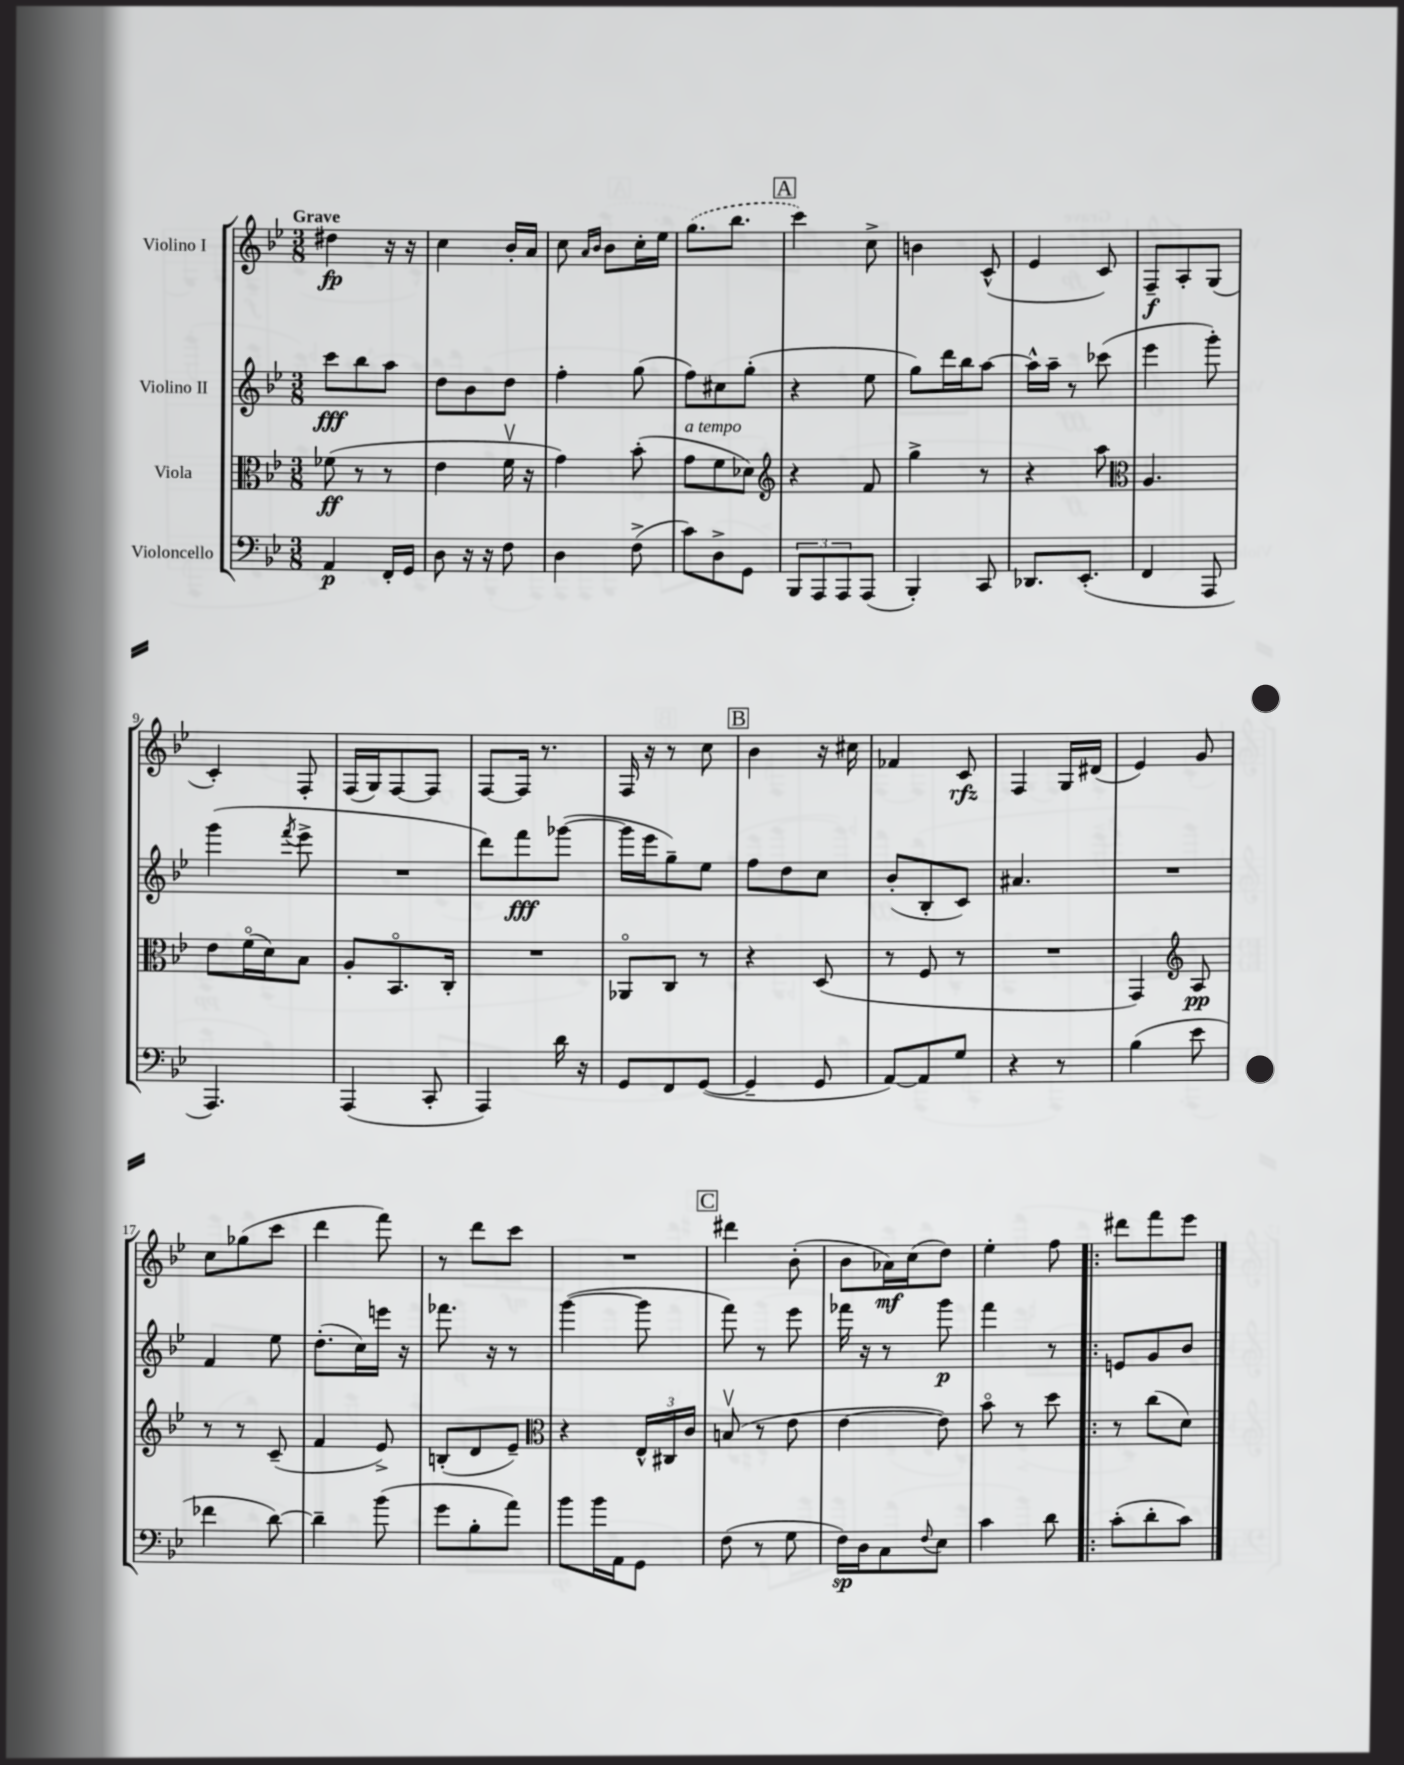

**kern	**kern	**kern	**kern
*staff4	*staff3	*staff2	*staff1
*clefF4	*clefC3	*clefG2	*clefG2
*k[b-e-]	*k[b-e-]	*k[b-e-]	*k[b-e-]
*M3/8	*M3/8	*M3/8	*M3/8
4AA	(8f-	8ccc	4dd#
.	8r	8bb-	.
16FF'	8r	8aa	16r
16GG	.	.	16r
=	=	=	=
8D	4e-	8dd	4cc
16r	.	8b-	.
16r	.	.	.
8F	16fv	8dd	16b-'
.	16r	.	16a
=	=	=	=
4D	4g)	4ff'	8cc
.	.	.	16qqa
.	.	.	16qqb-
.	.	.	8b-
(8F^	(8b-'	(8gg	16cc'
.	.	.	16ee-
=	=	=	=
8c)	8g	8ff)	(8.gg
8D^	8f	8cc#	.
.	.	.	8.bb-
8GG	8d-)	(8gg'	.
=	=	=	=
*	*clefG2	*	*
12BBB-	4r	4r	4ccc)
12AAA	.	.	.
12AAA	.	.	.
(8AAA	8f	8ee-	8cc^
=	=	=	=
4BBB-')	4gg^	8gg)	4b
.	.	16ddd	.
.	.	16bb-	.
8CC	8r	[8aa	(8c^^
=	=	=	=
8.DD-	4r	16aa^^]	4e-
.	.	16aa~	.
.	.	8r	.
(8.EE-'	.	.	.
.	8aa	(8ccc-	8c)
=	=	=	=
*	*clefC3	*	*
4FF	4.A	4eee-	8F~
.	.	.	8A'
8AAA	.	8ggg')	(8G
=	=	=	=
4.AAA)	8e-	(4ggg	4c')
.	(16fo	.	.
.	16d)	.	.
.	.	8qfff	.
.	8B-	8eee-^	8F'
=	=	=	=
(4AAA	8A'	4.r	(16F
.	.	.	16G)
.	8.BB-o	.	[8F
8CC'	.	.	8F]
.	16C'	.	.
=	=	=	=
4AAA)	4.r	8ddd)	[8F
.	.	8fff	16F]
.	.	.	8.r
16d	.	([8ggg-	.
16r	.	.	.
=	=	=	=
8GG	8AA-o	16ggg-]	16F
.	.	16eee-	16r
8FF	8C	8gg~)	8r
([8GG	8r	8ee-	8cc
=	=	=	=
4GG~]	4r	8ff	4b-
.	.	8dd	.
8GG	(8D	8cc	16r
.	.	.	16cc#
=	=	=	=
[8AA)	8r	(8b-'	4f-
8AA]	8F	8B-'	.
8G	8r	8c)	8c
=	=	=	=
4r	4.r	4.a#	4F
8r	.	.	16G
.	.	.	(16d#
=	=	=	=
(4B-	4GG)	4.r	4e-)
*	*clefG2	*	*
8e-	8A	.	8g
=	=	=	=
4f-	8r	4f	8cc
.	8r	.	(8gg-
[8d)	(8c~	8ee-	8ccc
=	=	=	=
4d~]	4f	(8.dd'	4ddd
.	.	16cc)	.
(8b-	8e-^)	16eee	8fff)
.	.	16r	.
=	=	=	=
8g	(8B'	8.fff-	8r
8B-'	8d	.	8ddd
.	.	16r	.
8a)	8e-~)	8r	8ccc
=	=	=	=
*	*clefC3	*	*
8b-	4r	([4ggg	4.r
16b-	.	.	.
16AA	.	.	.
8GG	24E-^^	8ggg]	.
.	24C#	.	.
.	24c	.	.
=	=	=	=
(8F	(8Bv	8fff)	4ddd#
8r	8r	8r	.
8G	8e-	8eee-	(8b-'
=	=	=	=
16F)	[4e-	16fff-	8b-
16D	.	16r	.
8C	.	8r	16a-)
.	.	.	(16cc
8qqF	.	.	.
8E-	8e-])	8ggg	8dd)
=	=	=	=
4c	8b-o	4fff	4ee-'
.	8r	.	.
8d	8dd	8r	8ff
=!|:	=!|:	=!|:	=!|:
(8c'	8r	8e	8ddd#
8d'	(8cc	8g	8fff
8c)	8d)	8b-	8eee-
==	==	==	==
*-	*-	*-	*-
